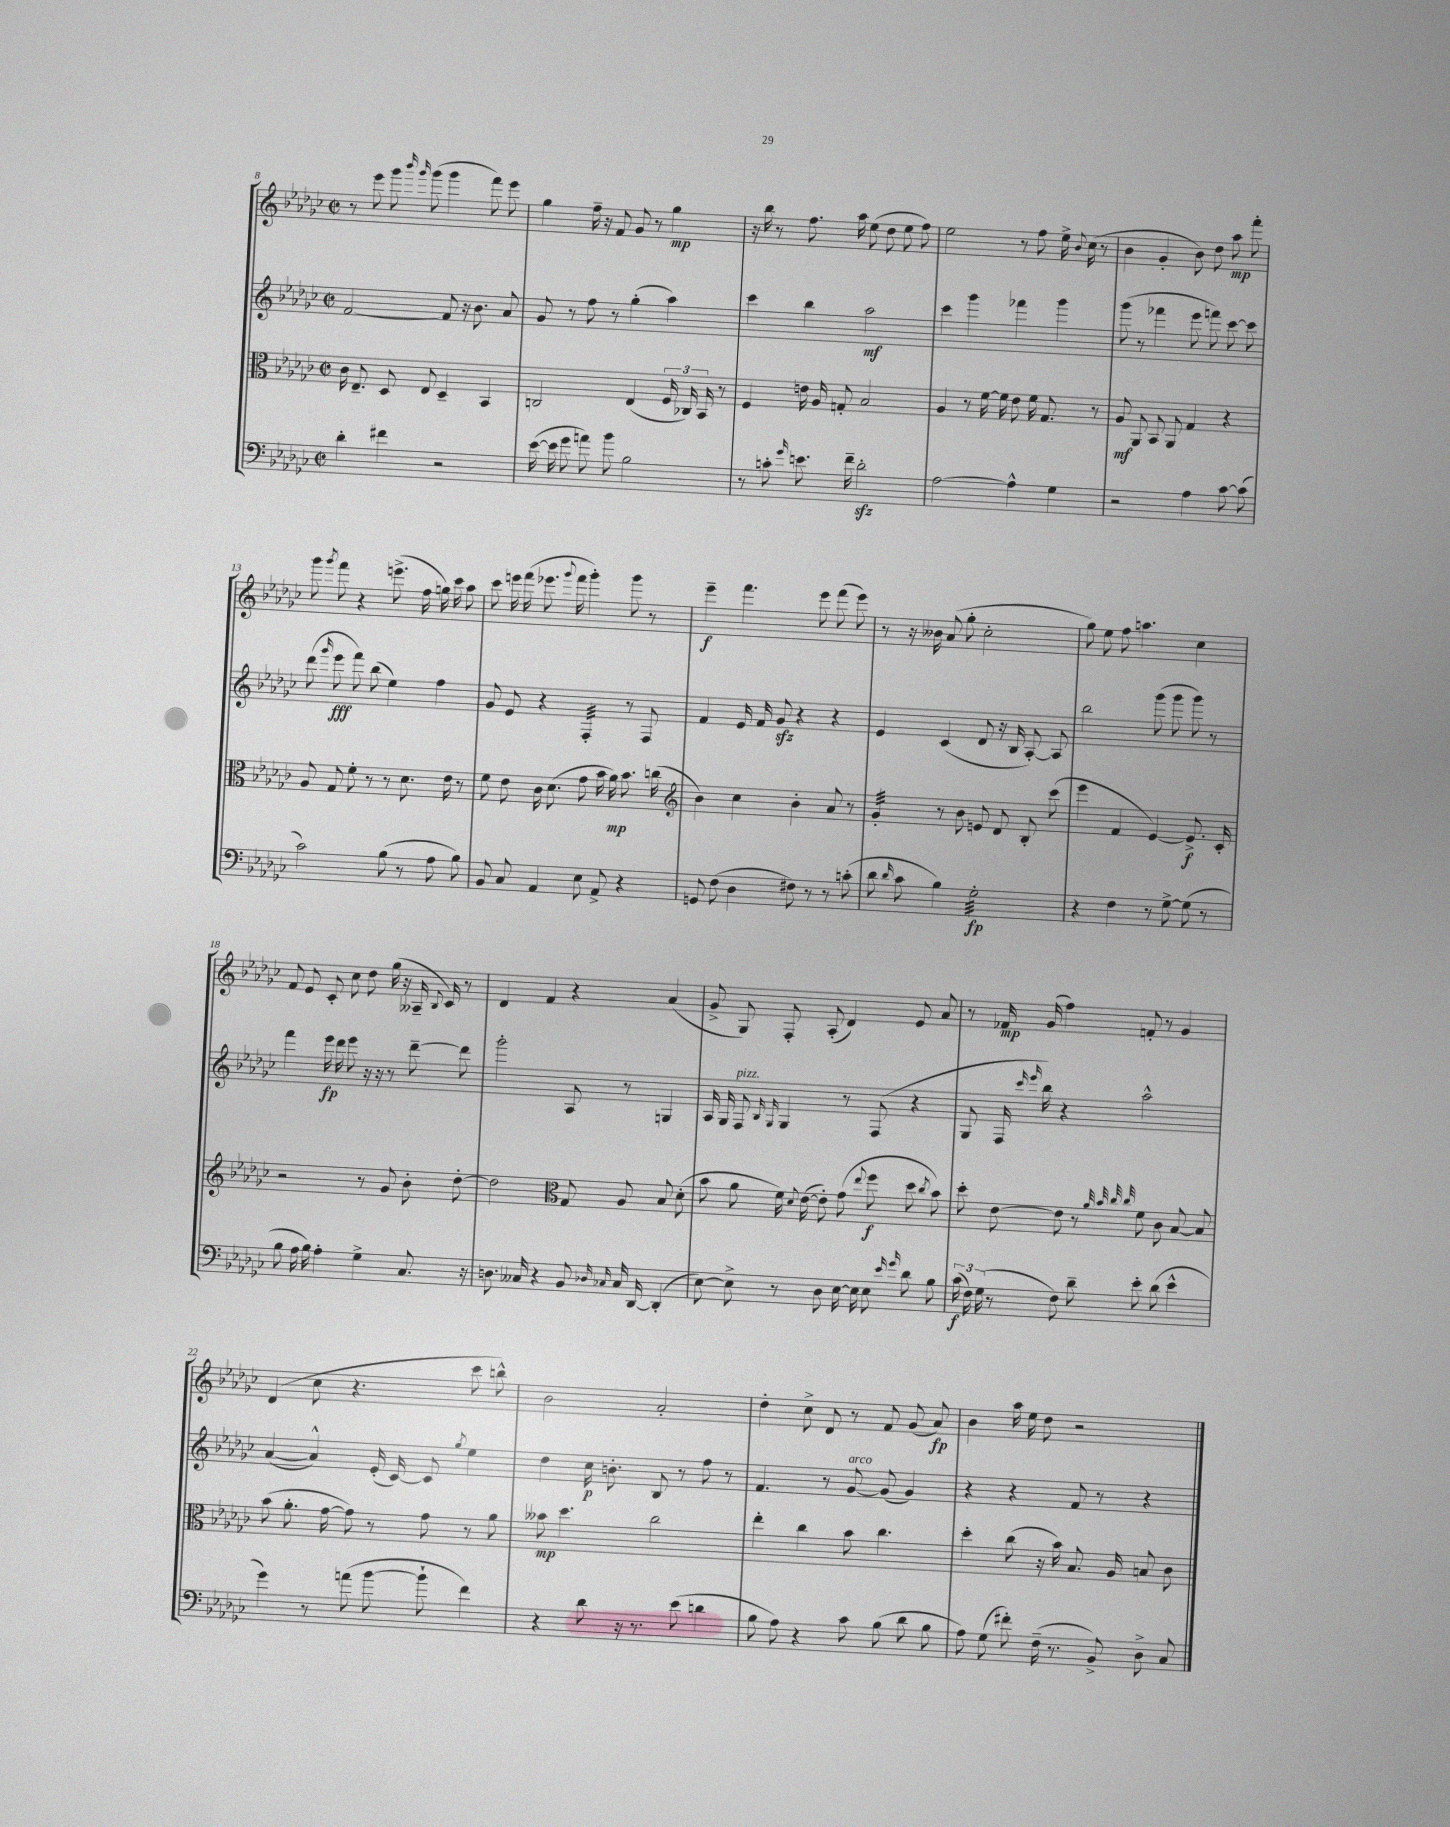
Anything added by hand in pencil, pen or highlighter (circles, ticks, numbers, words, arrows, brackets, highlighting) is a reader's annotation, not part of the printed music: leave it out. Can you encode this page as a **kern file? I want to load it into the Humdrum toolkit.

**kern	**kern	**kern	**kern
*staff4	*staff3	*staff2	*staff1
*clefF4	*clefC3	*clefG2	*clefG2
*k[b-e-a-d-g-c-]	*k[b-e-a-d-g-c-]	*k[b-e-a-d-g-c-]	*k[b-e-a-d-g-c-]
*M2/2	*M2/2	*M2/2	*M2/2
*met(c|)	*met(c|)	*met(c|)	*met(c|)
4d-'	16c-	[2f	8r
.	8.E-~	.	.
.	.	.	8eee-
4f#	8D-	.	8ggg-
.	.	.	16qqbbb-
.	.	.	16qqggg-
.	8E-	.	(8ggg-
2r	4D-~	8f]	4ggg-
.	.	16r	.
.	.	8.b-	.
.	4BB-	.	8fff)
.	.	8a-	8eee-
=	=	=	=
([16e-	2C	8g-	4gg-
16e-]	.	.	.
8g-	.	8r	.
8a)	.	8ff	16ff~
.	.	.	16r
8b-	.	8r	8f
2B-	(4E-	(4gg-'	8g-
.	.	.	8r
.	24F	4aa-)	4gg-
.	24C-)	.	.
.	24BB-	.	.
.	8r	.	.
=	=	=	=
8r	4F	4ccc-	16r
.	.	.	16bb-
8c'	.	.	8r
16qqg-	.	.	.
8.e	16e	4bb-	8.ff
.	16A-	.	.
.	8G'	.	.
16f~	.	.	16aa-
2d-'	2B-	2aa-	(8ee-
.	.	.	8dd-
.	.	.	8ee-
.	.	.	8ff)
=	=	=	=
[2A-	4A-	4ccc-	2ee-
.	8r	4ggg-	.
.	[16f	.	.
.	16f]	.	.
4A-^^]	8e-	4fff-	8r
.	16f	.	8ff
.	8.G-	.	.
4G-	.	4ggg-	16ee-^
.	.	.	8qqb-
.	.	.	(16cc-
.	8r	.	8r
=	=	=	=
2r	8A-	(8ggg-	4b-
.	8AA-	8r	.
.	8BB-	4fff-	4g-'
.	8AA-	.	.
4A-	4G-	8eee-	8b-)
.	.	8fff)	8dd-
[8c-	4r	[8ccc-	8aa-
(8c-]	.	8ccc-]	8fff'
=	=	=	=
2c-)	8A-	(8ddd-	8ggg-
.	.	16qqggg-	8qggg-
.	8G-	8eee-	8fff
.	8f'	8fff)	4r
.	8r	(8bb-	.
(8B-	8r	4ee-)	(8.eee^
8r	8.d-	.	.
.	.	.	16ff
8A-	.	4ff	16gg)
.	16e-	.	16ccc-
8B-)	8r	.	8aa-
=	=	=	=
8BB-	8f	8g-	8ccc-
8C-	8e-	8e-	16eee
.	.	.	(16fff
4AA-	16c-	4r	8.eee-
.	(8.d-	.	.
.	.	.	8qqggg-
.	.	.	16fff
8E-	8g-	4F'	4ggg-')
8AA-^	16b-	.	.
.	16a-)	.	.
4r	8.b-	8r	8ggg-
.	.	8F	8r
.	(16cc	.	.
=	=	=	=
*	*clefG2	*	*
8GG	4b-)	4f	4eee-~
(8F	.	.	.
4D-	4cc-	16e-	4.fff
.	.	16f	.
.	.	8g-	.
8F#)	4b-'	4r	.
8r	.	.	8eee-
8r	8a-	4r	(8fff
(8c'	8r	.	8eee-)
=	=	=	=
8d-	4g-'	4e-	8r
16qqd-	.	.	.
8c-	.	.	16r
.	.	.	16b--
4B-)	8r	(4c-	(8a-
.	8b-	.	8gg-'
2G-'	8e	8d-	2cc-'
.	8d-	16r	.
.	.	16B-	.
.	8B-'	[8A-')	.
.	(8ccc-	8A-]	.
=	=	=	=
4r	4eee-	2bb-	8gg-)
.	.	.	8ee-
4F	4f	.	8ff
.	.	.	4.aa
8r	[4e-)	(8ggg-	.
[8G-^	.	8ggg-	.
(8G-]	8.e-^]	8ggg-)	4cc-
8r	.	8r	.
.	16c-'	.	.
=	=	=	=
8B-	2r	4fff	8f
16A-	.	.	8e-
16B-)	.	.	.
4A-'	.	16eee-	8c-'
.	.	16ddd-	.
.	.	8eee-	8cc-
4G-^	8r	16r	8dd-
.	.	16r	.
.	8g-	8r	(16gg-
.	.	.	16r
8.C-	8b-'	[8ddd-~	16A--~
.	.	.	8qqB-
.	.	.	16c-)
.	[8dd-'	8ddd-]	8r
16r	.	.	.
=	=	=	=
8.D	2dd-]	2ggg-'	4d-
16C--	.	.	.
4r	.	.	4f
*	*clefC3	*	*
8BB-	8G-	8A-	4r
16qqD-	.	.	.
16qqC-	.	.	.
16C-	8A-	8r	.
[16DD-	.	.	.
(4DD-']	8B-	4G	(4a-
.	(8d-'	.	.
=	=	=	=
[8E-)	8b-	16A-	8g-^
.	.	16G-	.
8E-^]	8a-	8F	8G-)
.	.	16qqB-	.
.	.	16qqG-	.
8r	16f)	4G-	8F'
.	8qqd-	.	.
.	([16e-	.	.
8D-	8e-'])	.	(8A-'
[16E-	(8g-	8r	4d-)
16E-]	.	.	.
.	8qqee-	.	.
8E-	8ff	(8F	.
16qqe-	.	.	.
16qqg-	.	.	.
8d-	8dd-	4r	8e-
.	8qcc-	.	.
8B-	8b-)	.	8a-
=	=	=	=
(24c-	8dd-'	8G-	8r
24F)	.	.	.
(24G-	.	.	.
8r	[8e-	16F	16f-
.	.	16qqccc-	.
.	.	16qqeee-	.
.	.	16bb-)	(16g-
8F)	8e-]	4r	4ff)
8d-~	8r	.	.
.	32qqa-	.	.
.	32qqb-	.	.
.	32qqcc-	.	.
.	32qqcc-	.	.
8e-'	8f	2aa-^^	8f'
(8d-	8c-	.	8r
4e-^^	[8B-	.	4g-
.	8B-]	.	.
=	=	=	=
4g-)	(8b-	([4a-	(4d-
.	8.a-'	.	.
8r	.	4a-^^])	8cc-
.	[16g-	.	.
(8a	8g-])	.	4.r
[8b-	8r	(16e-'	.
.	.	[16c-)	.
8b-`]	8g-	8c-]	.
.	.	8qgg-	.
4f)	8r	4ee-	8ccc-
.	8a-	.	8bb^^)
=	=	=	=
4r	8b--	4dd-	2b-
.	4.dd-	.	.
8d-	.	16cc-	.
.	.	8.b'	.
16r	.	.	.
8.r	.	.	.
.	2cc-	8B-	2a-'
(8e-	.	8r	.
4d	.	8ff	.
.	.	8r	.
=	=	=	=
8B-	4ee-'	4.f	4dd-'
8A-)	.	.	.
4r	4cc-	.	8cc-^
.	.	8r	8d-
8c-	8b-	[8g-	8r
(8B-	4.cc-	(8g-]	8f
8d-	.	4g-)	(8g-
8B-	.	.	8a-)
=	=	=	=
8A-)	4dd-'	4r	4b-
(8G-	.	.	.
8f#')	(8cc-	4r	16aa-
.	.	.	16ee-
(16F~	16r	.	8dd-
8.r	16b-)	.	.
.	8.B-	8f	2r
8BB-^)	.	8r	.
.	16A-	.	.
8D-^	8B	4r	.
8C-	8c-	.	.
==	==	==	==
*-	*-	*-	*-
